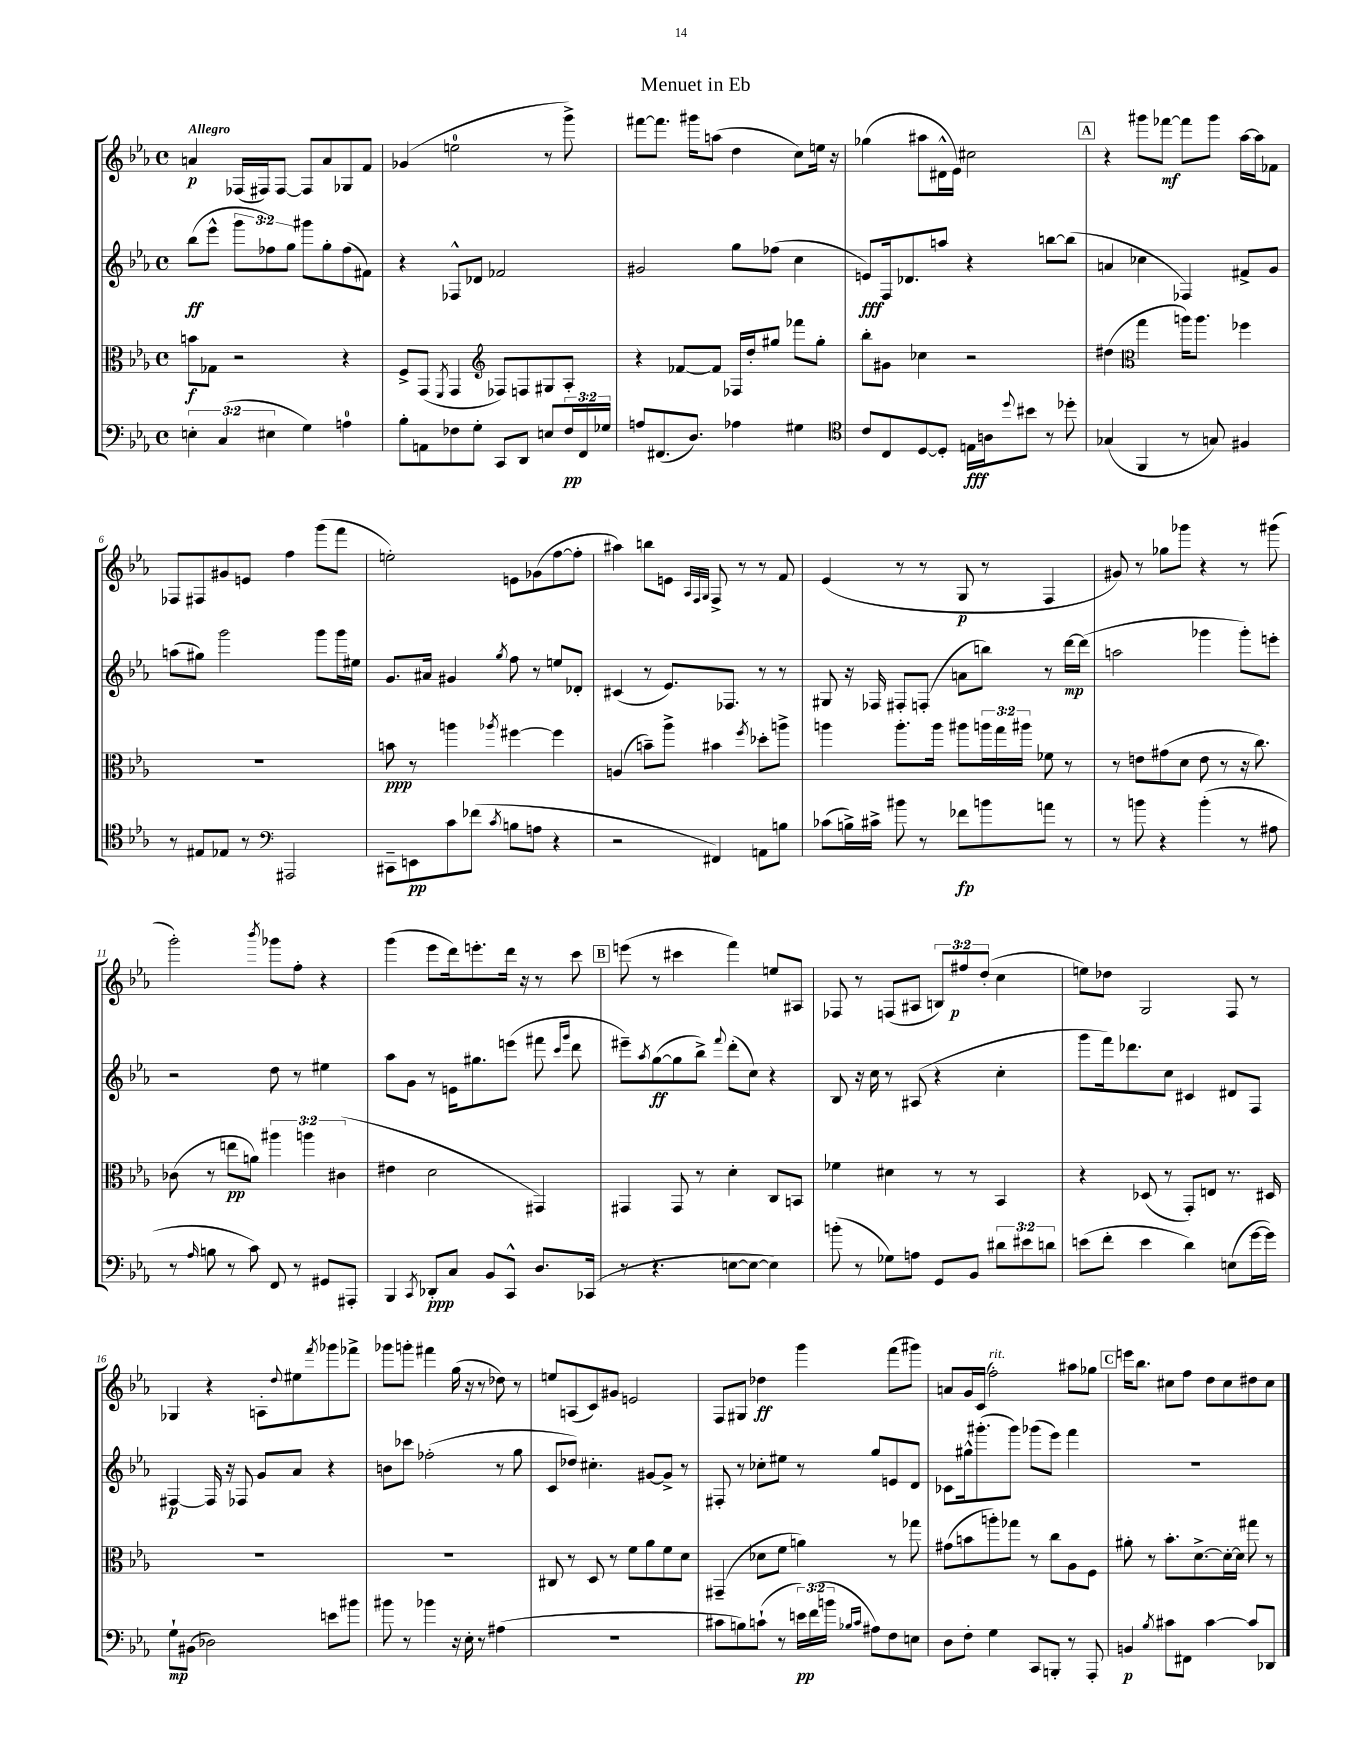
\header { title = "Menuet in Eb" }
<<
\new StaffGroup <<
\new Staff = "s0" {
    \clef treble \key ees \major \defaultTimeSignature \time 4/4 \override Staff.TupletNumber.text = #tuplet-number::calc-fraction-text \tempo "Allegro"
    a'4\p fes16( fis16) fis8~ fis8 a'8 ges8 f'8 |
    ges'4( e''2-0 r8 g'''8->) |
    fis'''8~ fis'''8. gis'''16 a''8( d''4 c''8) e''16 r16 |
    ges''4( ais''8 dis'16-^ ees'16) cis''2 |
    \mark \markup { \box "A" } r4 gis'''8 fes'''8~\mf fes'''8 gis'''8 aes''16~ aes''16 fes'8 |
    fes8 fis8 gis'8 e'8 f''4 g'''8( f'''8 |
    e''2-.) e'8 ges'8( f''8~ f''8-. |
    ais''4) b''8 e'8 \grace { aes32 f32 g32 } f8-> r8 r8 f'8 |
    ees'4( r8 r8 g8\p r8 f4 |
    gis'8) r8 ges''8 ges'''8 r4 r8 gis'''8( |
    g'''2-.) \acciaccatura { bes'''8 } ges'''8 f''8-. r4 |
    g'''4( ees'''8 d'''16) e'''8.-. d'''16 r16 r8 c'''8 |
    \mark \markup { \box "B" } e'''8( r8 cis'''4 f'''4) e''8 ais8 |
    fes8 r8 f8( ais8 \tuplet 3/2 { b8) fis''8\p d''8-.( } c''4 |
    e''8) des''8 g2 f8 r8 |
    ges4 r4 a8-. \appoggiatura { d''8 } eis''8 \acciaccatura { f'''8 } ges'''8 fes'''8-> |
    ges'''8 g'''8-. fis'''4 g''16( r16 r8 des''8) r8 |
    e''8 a8( c'8) gis'8 e'2 |
    f8 gis8 des''4\ff g'''4 f'''8( gis'''8) |
    a'8 g'16 c'16( f''2-.^\markup { \italic "rit." }) ais''8 ges''8 |
    \mark \markup { \box "C" } e'''16 bes''8. cis''8 f''8 d''8 cis''8 dis''8 cis''8 \bar "|." |
}
\new Staff = "s1" {
    \clef treble \key ees \major \defaultTimeSignature \time 4/4 \override Staff.TupletNumber.text = #tuplet-number::calc-fraction-text
    bes''8\ff( ees'''8-^ \tuplet 3/2 { g'''8 fes''8) g''8 } gis'''8 g''8-. fes''8( fis'8) |
    r4 fes8-^ des'8 fes'2 |
    gis'2 g''8 fes''8( c''4 |
    e'8\fff) f16 des'8. a''8 r4 b''8~ b''8( |
    \mark \markup { \box "A" } a'4 ces''4 fes4) fis'8-> g'8 |
    a''8( gis''8) g'''2 g'''8 g'''16 eis''16 |
    g'8. ais'16 gis'4 \acciaccatura { g''8 } f''8 r8 e''8 des'8-. |
    cis'4( r8 ees'8.) fes8. r8 r8 |
    gis8 r16 fes16 fis8-. f8-.( a'8 b''8) r8 d'''16~\mp d'''16( |
    a''2 ges'''4 ges'''8-.) e'''8-. |
    r2 d''8 r8 eis''4 |
    aes''8 g'8 r8 e'16 gis''8. e'''8( fis'''8 \grace { c'''16 g'''16 } d'''8 |
    \mark \markup { \box "B" } eis'''8--) \acciaccatura { aes''8 } g''8~\ff( g''8 bes''8->) \appoggiatura { f'''8 } d'''8-.( c''8) r4 |
    bes8 r16 c''16 r8 ais8( r4 c''4-. |
    g'''8 f'''16) des'''8. c''8 cis'4 dis'8 f8 |
    fis4~\p fis16 r16 fes8 g'8 aes'8 r4 |
    b'8 ces'''8 fes''2-.( r8 g''8 |
    c'8 des''8) cis''4.-. gis'8~ gis'8-> r8 |
    fis8-. r8 ces''8-. eis''8 r8 g''8 e'8 d'8 |
    ces'8 gis''16-^ gis'''8.-.( gis'''8) ges'''8( ees'''8) f'''4 |
    \mark \markup { \box "C" } R1 \bar "|." |
}
\new Staff = "s2" {
    \clef alto \key ees \major \defaultTimeSignature \time 4/4 \override Staff.TupletNumber.text = #tuplet-number::calc-fraction-text
    b'8\f ges8 r2 r4 |
    f8-> g,8( \acciaccatura { f,8 } g,4 \clef treble fes8) f8 gis8 aes8-. |
    r4 fes'8~ fes'8 fes16 d''16-. gis''8 fes'''8 gis''8-. |
    bes''8-. gis'8 ces''4 r2 |
    \mark \markup { \box "A" } dis''4( \clef alto g''4 a''16) a''8. fes''4 |
    R1 |
    b'8\ppp r8 a''4 \acciaccatura { aes''8 } fis''4~ fis''4 |
    a4( b'8--) aes''8-> bis'4 \acciaccatura { f''8 } des''8-. a''8-> |
    a''4 a''8.-. a''16 ais''8 \tuplet 3/2 { a''16 g''16 ais''16 } fes'8 r8 |
    r8 e'8 gis'8( d'8 e'8 r8 r16 c''8.) |
    ces'8( r8 e''8\pp a'8) \tuplet 3/2 { ais''4 a''4 cis'4( } |
    eis'4 d'2 gis,4) |
    \mark \markup { \box "B" } gis,4 gis,8 r8 d'4-. c8 b,8 |
    fes'4 dis'4 r8 r8 bes,4 |
    r4 des8( r8 g,8-.) e8 r8. dis16 |
    R1 |
    R1 |
    cis8 r8 d8 r8 f'8 aes'8 f'8 d'8 |
    gis,4--( des'8 f'8 a'4) r8 ges''8 |
    gis'8( b'8 a''8-.) ges''8 r8 c''8 aes8 f8 |
    \mark \markup { \box "C" } ais'8-. r8 bes'8.-. d'8.~-> d'16~-. d'16 gis''8 r8 \bar "|." |
}
\new Staff = "s3" {
    \clef bass \key ees \major \defaultTimeSignature \time 4/4 \override Staff.TupletNumber.text = #tuplet-number::calc-fraction-text
    \tuplet 3/2 { e4-. c4( eis4 } g4) a4-0 |
    bes8-. a,8 fes8 g8-. c,8 d,8 e8 \tuplet 3/2 { fes16\pp f,16 ges16 } |
    a8 fis,8.( d8.) aes4 gis4 |
    \clef tenor c'8 c8 d8~ d8-. e16\fff a16 \appoggiatura { d''8 } bis'8 r8 des''8-. |
    \mark \markup { \box "A" } ges4( f,4 r8 g8) fis4 |
    r8 eis8 ees8 r8 \clef bass ais,,2 |
    cis,8-- e,8\pp c'8 fes'8( \acciaccatura { c'8 } b8 a8 r4 |
    r2 fis,4) a,8 b8 |
    ces'8( b16->) cis'16-> bis'8 r8 fes'8\fp b'8 a'8 r8 |
    r8 b'8 r4 b'4-.( r8 ais8 |
    r8 \grace { aes16 } b8 r8 c'8) f,8 r8 gis,8 ais,,8-. |
    bes,,4 \acciaccatura { c,8 } des,8-.\ppp c8 bes,8 c,8-^ d8. ces,16( |
    \mark \markup { \box "B" } r8 r4. e8~ e8~ e4) |
    b'8-.( r8 ges8) a8 g,8 bes,8 \tuplet 3/2 { dis'8 eis'8 d'8 } |
    e'8( f'8-. e'4 d'4) e8( g'16~ g'16) |
    g8-!\mp bis,8( des2) e'8 bis'8 |
    bis'8 r8 bes'4 r16 ees16-. r8 ais4( |
    R1 |
    cis'8 b8) c'8-!( r8 \tuplet 3/2 { e'16\pp) f'16( b'16 } \grace { bes16 c'16 } ais8) f8 e8 |
    d8 f8-. g4 c,8 b,,8-. r8 aes,,8-. |
    \mark \markup { \box "C" } b,4\p \acciaccatura { bes8 } cis'8 fis,8 cis'4~ cis'8 des,8 \bar "|." |
}
>>
>>
